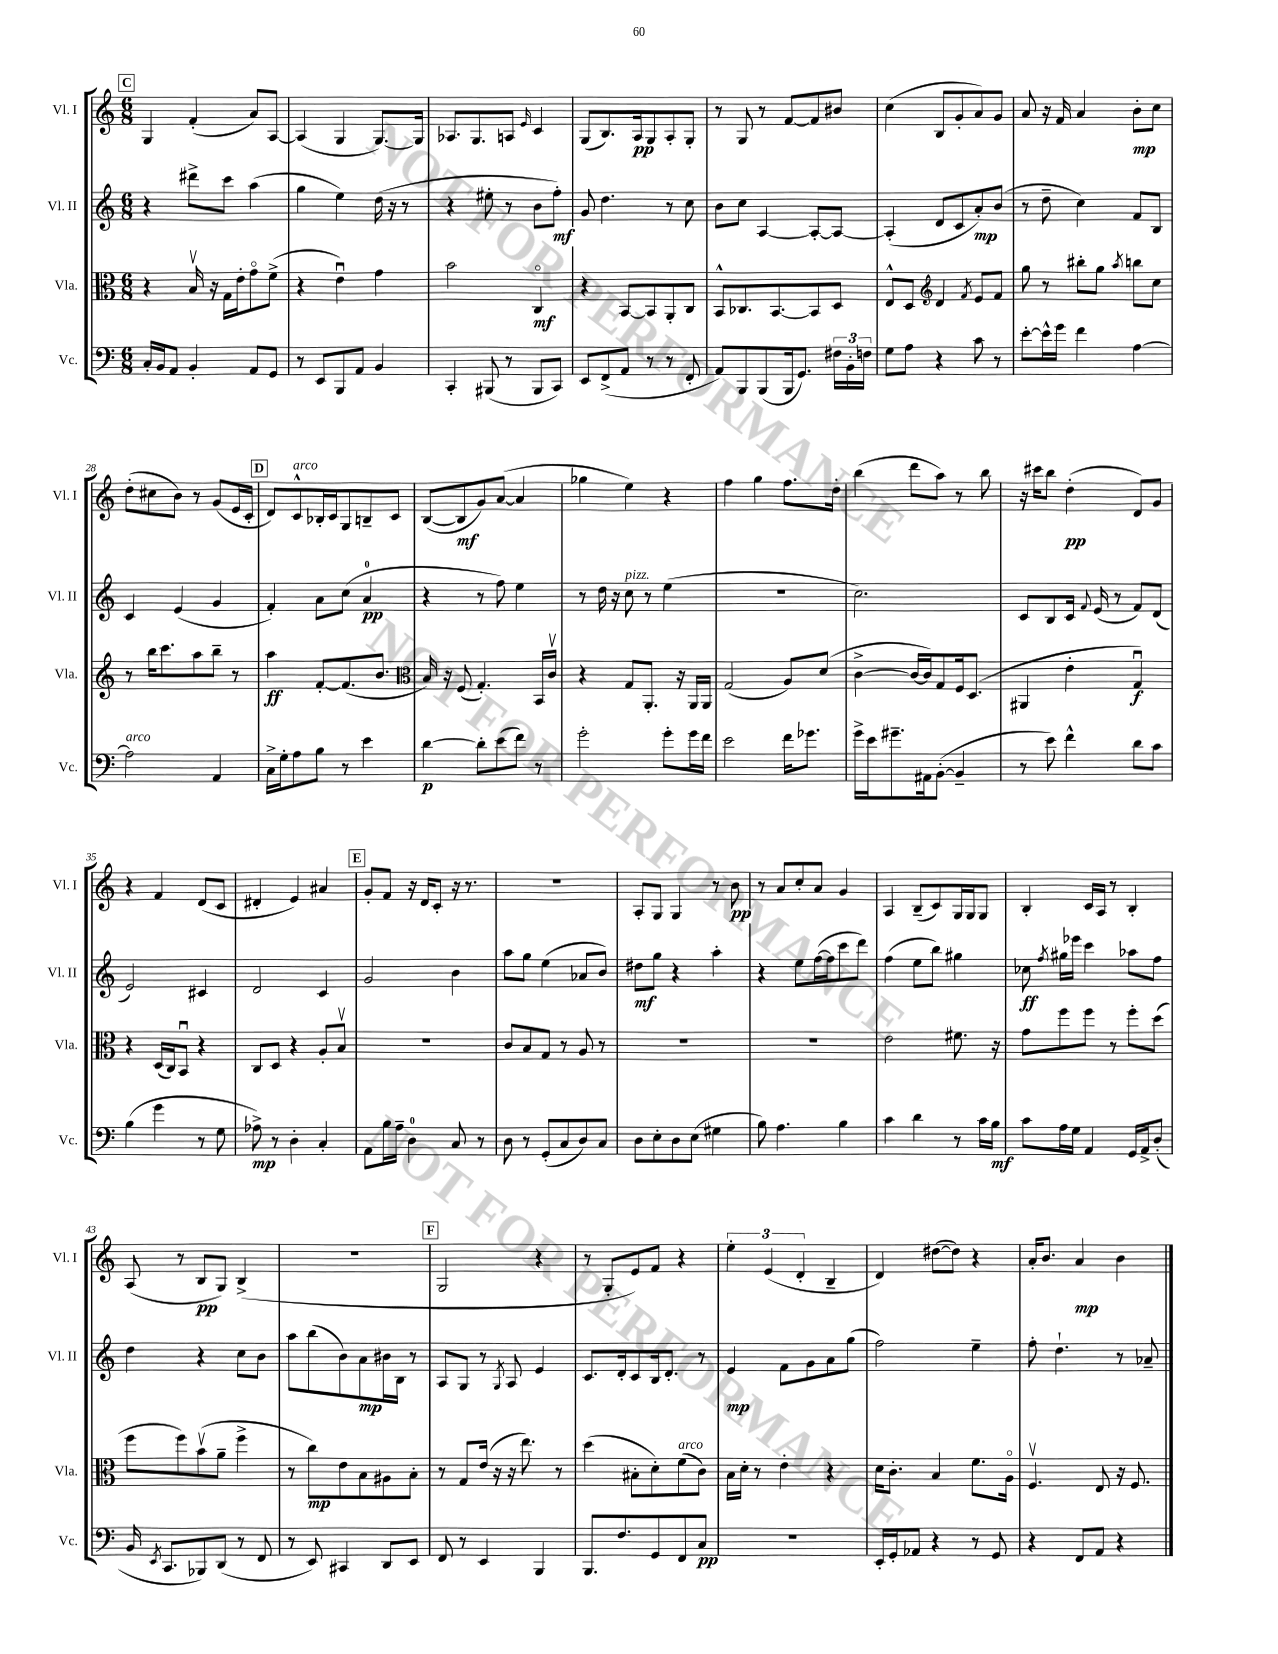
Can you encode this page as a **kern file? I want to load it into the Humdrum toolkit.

**kern	**dynam	**kern	**dynam	**kern	**dynam	**kern	**dynam
*part4	*part4	*part3	*part3	*part2	*part2	*part1	*part1
*staff4	*staff4	*staff3	*staff3	*staff2	*staff2	*staff1	*staff1
*I"Vc.	*	*I"Vla.	*	*I"Vl. II	*	*I"Vl. I	*
*I'Vc.	*	*I'Vla.	*	*I'Vl. II	*	*I'Vl. I	*
*clefF4	*	*clefC3	*	*clefG2	*	*clefG2	*
*k[]	*	*k[]	*	*k[]	*	*k[]	*
*M6/8	*	*M6/8	*	*M6/8	*	*M6/8	*
!!LO:REH:place=s1:t=C
=21	=21	=21	=21	=21	=21	=21	=21
16C'/LL	.	4r	.	4r	.	4G/	.
16BB/J	.	.	.	.	.	.	.
8AA/J	.	.	.	.	.	.	.
4BB'/	.	16Bv/	.	8ddd#X^\L	.	(4f'/	.
.	.	16r	.	.	.	.	.
.	.	16G\LL	.	8ccc\J	.	.	.
.	.	16e'\J	.	.	.	.	.
8AA/L	.	8g\	.	(4aa\	.	8a/L)	.
8GG/J	.	(8f^\J	.	.	.	[8A/J	.
=22	=22	=22	=22	=22	=22	=22	=22
8r	.	4r	.	4gg\	.	(4A/]	.
8EE/L	.	.	.	.	.	.	.
8BBB/	.	4eu\)	.	4ee\)	.	4G/	.
8AA/J	.	.	.	.	.	.	.
4BB/	.	4g\	.	(16dd\	.	[8.G/L)	.
.	.	.	.	16r	.	.	.
.	.	.	.	8r	.	.	.
.	.	.	.	.	.	16G/Jk]	.
=23	=23	=23	=23	=23	=23	=23	=23
4CC'/	.	2b\	.	4r	.	8.A-X/L	.
.	.	.	.	.	.	8.G/	.
(8BBB#X/	.	.	.	8ee#X'\	.	.	.
8r	.	.	.	8r	.	8An/J	.
.	.	.	.	.	.	16qqe/	.
8BBB#/L	.	4C/	mf	8b\L	.	4c/	.
8CC/J)	.	.	.	8ff'\J)	mf	.	.
=24	=24	=24	=24	=24	=24	=24	=24
8EE/L	.	4r	.	8g/	.	(8G/L	.
(8FF^/	.	.	.	4.dd\	.	8.B/)	.
8AA/J	.	[8BB/L	.	.	.	.	.
.	.	.	.	.	.	16A/k	pp
8r	.	8BB/]	.	.	.	8G/	.
8r	.	8AA'/	.	8r	.	8A'/	.
8FF'/	.	8C/J	.	8cc\	.	8G'/J	.
=25	=25	=25	=25	=25	=25	=25	=25
8AA/L)	.	8BB^^/L	.	8b\L	.	8r	.
8BBB/	.	8.C-X/	.	8cc\J	.	8G/	.
(8BBB/	.	.	.	[4A/	.	8r	.
.	.	[8.BB/	.	.	.	.	.
16BBB/k	.	.	.	.	.	[8f/L	.
8.GG/J)	.	.	.	.	.	.	.
.	.	8BB/]	.	8A'/L_	.	8f/]	.
24F#X\LL	.	8D/J	.	8A/J_	.	8b#X/J	.
24BB'\	.	.	.	.	.	.	.
24Fn\JJ	.	.	.	.	.	.	.
=26	=26	=26	=26	=26	=26	=26	=26
8G\L	.	8E^^/L	.	(4A'/]	.	(4cc\	.
8A\J	.	8D/J	.	.	.	.	.
*	*	*clefG2	*	*	*	*	*
4r	.	4d/	.	8d/L	.	8B/L	.
.	.	.	.	8c/	.	8g'/	.
.	.	8qf/	.	.	.	.	.
8c\	.	8e/L	.	8a'/)	mp	8a/)	.
8r	.	8f/J	.	(8b/J	.	8g/J	.
=27	=27	=27	=27	=27	=27	=27	=27
[8e'\L	.	8gg\	.	8r	.	8a/	.
16e^^\L]	.	8r	.	8dd~\	.	16r	.
16g\JJ	.	.	.	.	.	16f/	.
4f\	.	8bb#X'\L	.	4cc\)	.	4a/	.
.	.	8gg\J	.	.	.	.	.
.	.	8qaa/	.	.	.	.	.
[4A\	.	8bbn\L	.	8f/L	.	8b'\L	mp
.	.	8cc\J	.	8B/J	.	8cc\J	.
!!LO:LB:g=z
=28	=28	=28	=28	=28	=28	=28	=28
!LO:TX:a:i:t=arco	!	!	!	!	!	!	!
2A\]	.	8r	.	4c/	.	(8dd'\L	.
.	.	16bb\KL	.	.	.	8cc#X\	.
.	.	8.ccc\	.	.	.	.	.
.	.	.	.	(4e/	.	8b\J)	.
.	.	8aa\	.	.	.	8r	.
4AA/	.	8bb~\J	.	4g/	.	(8g/L	.
.	.	8r	.	.	.	16e/L	.
.	.	.	.	.	.	16c'/JJ	.
!!LO:REH:place=s1:t=D
=29	=29	=29	=29	=29	=29	=29	=29
16C^\LL	.	4aa\	ff	4f'/)	.	8d/L)	.
16G'\J	.	.	.	.	.	.	.
!	!	!	!	!	!	!LO:TX:a:i:t=arco	!
8A\	.	.	.	.	.	8c^^/	.
8B\J	.	[8f'/L	.	8a\L	.	16B-X'/L	.
.	.	.	.	.	.	16c/J	.
8r	.	(8.f/]	.	(8cc\J	.	8G/	.
4e\	.	.	.	4a/	pp	8Bn~/	.
.	.	8.b/J	.	.	.	.	.
.	.	.	.	.	.	8c/J	.
=30	=30	=30	=30	=30	=30	=30	=30
*	*	*clefC3	*	*	*	*	*
[4d\	p	16B/)	.	4r	.	([8B/L	.
.	.	16r	.	.	.	.	.
.	.	(8F/	.	.	.	8B/]	mf
8d'\L]	.	4.G'/)	.	8r	.	8g/)	.
(8e\	.	.	.	8ff\)	.	([8a/J	.
8f\J)	.	.	.	4ee\	.	4a/]	.
8r	.	16BB/LL	.	.	.	.	.
.	.	16cv/JJ	.	.	.	.	.
=31	=31	=31	=31	=31	=31	=31	=31
2g'\	.	4r	.	8r	.	4gg-X\	.
.	.	.	.	16dd\	.	.	.
.	.	.	.	16r	.	.	.
!	!	!	!	!LO:TX:a:i:t=pizz.	!	!	!
.	.	8G/L	.	8cc\	.	4ee\)	.
.	.	8.AA'/J	.	8r	.	.	.
8g'\L	.	.	.	(4ee\	.	4r	.
.	.	16r	.	.	.	.	.
16g\L	.	16AA/LL	.	.	.	.	.
16f\JJ	.	16AA/JJ	.	.	.	.	.
=32	=32	=32	=32	=32	=32	=32	=32
2e\	.	(2G/	.	2.r	.	4ff\	.
.	.	.	.	.	.	4gg\	.
16f\KL	.	8A/L)	.	.	.	8.ff\L	.
8.g-X\J	.	.	.	.	.	.	.
.	.	(8d/J	.	.	.	.	.
.	.	.	.	.	.	16dd'\Jk	.
=33	=33	=33	=33	=33	=33	=33	=33
16g^\LL	.	[4c^\	.	2.cc\)	.	(4bb\	.
16e\J	.	.	.	.	.	.	.
8.g#X~\	.	.	.	.	.	.	.
.	.	16c/LL_	.	.	.	8ddd\L	.
16AA#X\k	.	16c/J])	.	.	.	.	.
([8BB'\J	.	8G/	.	.	.	8aa\J)	.
4BB~/]	.	16F/k	.	.	.	8r	.
.	.	(8.D/J	.	.	.	.	.
.	.	.	.	.	.	8bb\	.
=34	=34	=34	=34	=34	=34	=34	=34
8r	.	4AA#X/	.	8c/L	.	16r	.
.	.	.	.	.	.	16ccc#X\KL	.
8e\)	.	.	.	8B/	.	8bb\J	.
4f^^\	.	4e'\	.	16c/Jk	.	(4dd'\	pp
.	.	.	.	8qqf/	.	.	.
.	.	.	.	(16e/	.	.	.
.	.	.	.	8r	.	.	.
8d\L	.	4Gu/)	f	8f/L)	.	8d/L)	.
8c\J	.	.	.	(8d/J	.	8g/J	.
!!LO:LB:g=z
=35	=35	=35	=35	=35	=35	=35	=35
(4B\	.	4r	.	2e/)	.	4r	.
4g\	.	(16D/LL	.	.	.	4f/	.
.	.	16C/J)	.	.	.	.	.
.	.	8BBu/J	.	.	.	.	.
8r	.	4r	.	4c#X/	.	(8d/L	.
8G\	.	.	.	.	.	8c/J	.
=36	=36	=36	=36	=36	=36	=36	=36
8A-X^\)	mp	8C/L	.	2d/	.	4d#X'/	.
8r	.	8D/J	.	.	.	.	.
4D'\	.	4r	.	.	.	4e/)	.
4C'/	.	8A'/L	.	4c/	.	4a#X/	.
.	.	8Bv/J	.	.	.	.	.
!!LO:REH:place=s1:t=E
=37	=37	=37	=37	=37	=37	=37	=37
8AA\L	.	2.r	.	2g/	.	8g'/L	.
16B\L	.	.	.	.	.	8f/J	.
16A~\JJ	.	.	.	.	.	.	.
4D\	.	.	.	.	.	16r	.
.	.	.	.	.	.	16d/KL	.
.	.	.	.	.	.	8c'/J	.
8C/	.	.	.	4b\	.	16r	.
.	.	.	.	.	.	8.r	.
8r	.	.	.	.	.	.	.
=38	=38	=38	=38	=38	=38	=38	=38
8D\	.	8c/L	.	8aa\L	.	2.r	.
8r	.	8B/	.	8gg\J	.	.	.
(8GG'/L	.	8G/J	.	(4ee\	.	.	.
8C/	.	8r	.	.	.	.	.
8D/)	.	8A/	.	8a-X/L	.	.	.
8C/J	.	8r	.	8b/J)	.	.	.
=39	=39	=39	=39	=39	=39	=39	=39
8D\L	.	2.r	.	8dd#X\L	mf	8A'/L	.
8E'\	.	.	.	8gg\J	.	8G/J	.
8D\	.	.	.	4r	.	4G/	.
(8E\J	.	.	.	.	.	.	.
4G#X\	.	.	.	4aa'\	.	8r	.
.	.	.	.	.	.	8b\	pp
=40	=40	=40	=40	=40	=40	=40	=40
8B\)	.	2.r	.	4r	.	8r	.
4.A\	.	.	.	.	.	8a/L	.
.	.	.	.	8ee\L	.	8cc'/	.
.	.	.	.	([16ff\L	.	8a/J	.
.	.	.	.	16ff\J]	.	.	.
4B\	.	.	.	8ccc\	.	4g/	.
.	.	.	.	8ddd\J)	.	.	.
=41	=41	=41	=41	=41	=41	=41	=41
4c\	.	2e\	.	(4ff\	.	4A/	.
4d\	.	.	.	8ee\L	.	(8B~/L	.
.	.	.	.	8bb\J)	.	8c/)	.
8r	.	8.f#X\	.	4gg#X\	.	16G/L	.
.	.	.	.	.	.	16G/J	.
16c\LL	.	.	.	.	.	8G/J	.
16B\JJ	mf	16r	.	.	.	.	.
=42	=42	=42	=42	=42	=42	=42	=42
8c\L	.	8g\L	.	8cc-X\	ff	4B'/	.
.	.	.	.	8qff/	.	.	.
16A\L	.	8ff\	.	16gg#X\LL	.	.	.
16G\JJ	.	.	.	16eee-X\JJ	.	.	.
4AA/	.	8ff\J	.	4ccc\	.	16c/LL	.
.	.	.	.	.	.	16A/JJ	.
.	.	8r	.	.	.	8r	.
16GG/LL	.	8ff'\L	.	8aa-X\L	.	4B'/	.
16AA^/J	.	.	.	.	.	.	.
(8D'/J	.	(8dd\J	.	8ff\J	.	.	.
!!LO:LB:g=z
=43	=43	=43	=43	=43	=43	=43	=43
16BB/	.	8ff\L	.	4dd\	.	(8A/	.
8qEE/	.	.	.	.	.	.	.
8.CC/L	.	.	.	.	.	.	.
.	.	8ff\)	.	.	.	8r	.
8BBB-X/)	.	(8bv\	.	4r	.	8B/L	pp
(8DD/J	.	8a~\J	.	.	.	8G/J)	.
8r	.	4ff^\	.	8cc\L	.	(4B^/	.
8FF/	.	.	.	8b\J	.	.	.
=44	=44	=44	=44	=44	=44	=44	=44
8r	.	8r	.	8aa\L	.	2.r	.
8EE/)	.	8cc\L)	mp	(8bb\	.	.	.
4CC#X/	.	8e\	.	8b\)	.	.	.
.	.	8B\	.	8a\	mp	.	.
8DD/L	.	8A#X\	.	16b#X\L	.	.	.
.	.	.	.	16B\JJ	.	.	.
8EE/J	.	8B'\J	.	8r	.	.	.
!!LO:REH:place=s1:t=F
=45	=45	=45	=45	=45	=45	=45	=45
8FF/	.	8r	.	8A/L	.	2G/	.
8r	.	8G/L	.	8G/J	.	.	.
4EE/	.	(16e/Jk	.	8r	.	.	.
.	.	16r	.	.	.	.	.
.	.	.	.	8qG/	.	.	.
.	.	16r	.	8A/	.	.	.
.	.	8.ee\)	.	.	.	.	.
4BBB/	.	.	.	4e/	.	4r	.
.	.	8r	.	.	.	.	.
=46	=46	=46	=46	=46	=46	=46	=46
8.BBB/L	.	(4dd\	.	8.c/L	.	8r	.
.	.	.	.	.	.	8G'/L	.
8.F/	.	.	.	16d'/k	.	.	.
.	.	8B#X'\L	.	8c/	.	8e/)	.
8GG/	.	8d'\)	.	16B/k	.	8f/J	.
.	.	.	.	8.d'/J	.	.	.
!	!	!LO:TX:a:i:t=arco	!	!	!	!	!
8FF/	.	(8f\	.	.	.	4r	.
8C/J	pp	8c\J)	.	8r	.	.	.
=47	=47	=47	=47	=47	=47	=47	=47
2.r	.	16B\LL	.	4e/	mp	6ee'\	.
.	.	16d'\JJ	.	.	.	.	.
.	.	8r	.	.	.	.	.
.	.	.	.	.	.	(6e/	.
.	.	4e'\	.	8f\L	.	.	.
.	.	.	.	.	.	6d'/	.
.	.	.	.	8g\	.	.	.
.	.	4r	.	8a\	.	4B~/	.
.	.	.	.	(8gg\J	.	.	.
=48	=48	=48	=48	=48	=48	=48	=48
16EE'/LL	.	16d\KL	.	2ff\)	.	4d/)	.
16GG'/J	.	8.c'\J	.	.	.	.	.
8AA-X/J	.	.	.	.	.	.	.
4r	.	4B/	.	.	.	([8dd#X\L	.
.	.	.	.	.	.	8dd#\J])	.
8r	.	8.f\L	.	4ee~\	.	4r	.
8GG/	.	.	.	.	.	.	.
.	.	16A\Jk	.	.	.	.	.
=49	=49	=49	=49	=49	=49	=49	=49
4r	.	4.Fv/	.	8ff'\	.	16a'/KL	.
.	.	.	.	.	.	8.b/J	.
.	.	.	.	4.dd`\	.	.	.
8FF/L	.	.	.	.	.	4a/	mp
8AA/J	.	8E/	.	.	.	.	.
4r	.	16r	.	8r	.	4b\	.
.	.	8.F/	.	.	.	.	.
.	.	.	.	8a-X~/	.	.	.
==	==	==	==	==	==	==	==
*-	*-	*-	*-	*-	*-	*-	*-
